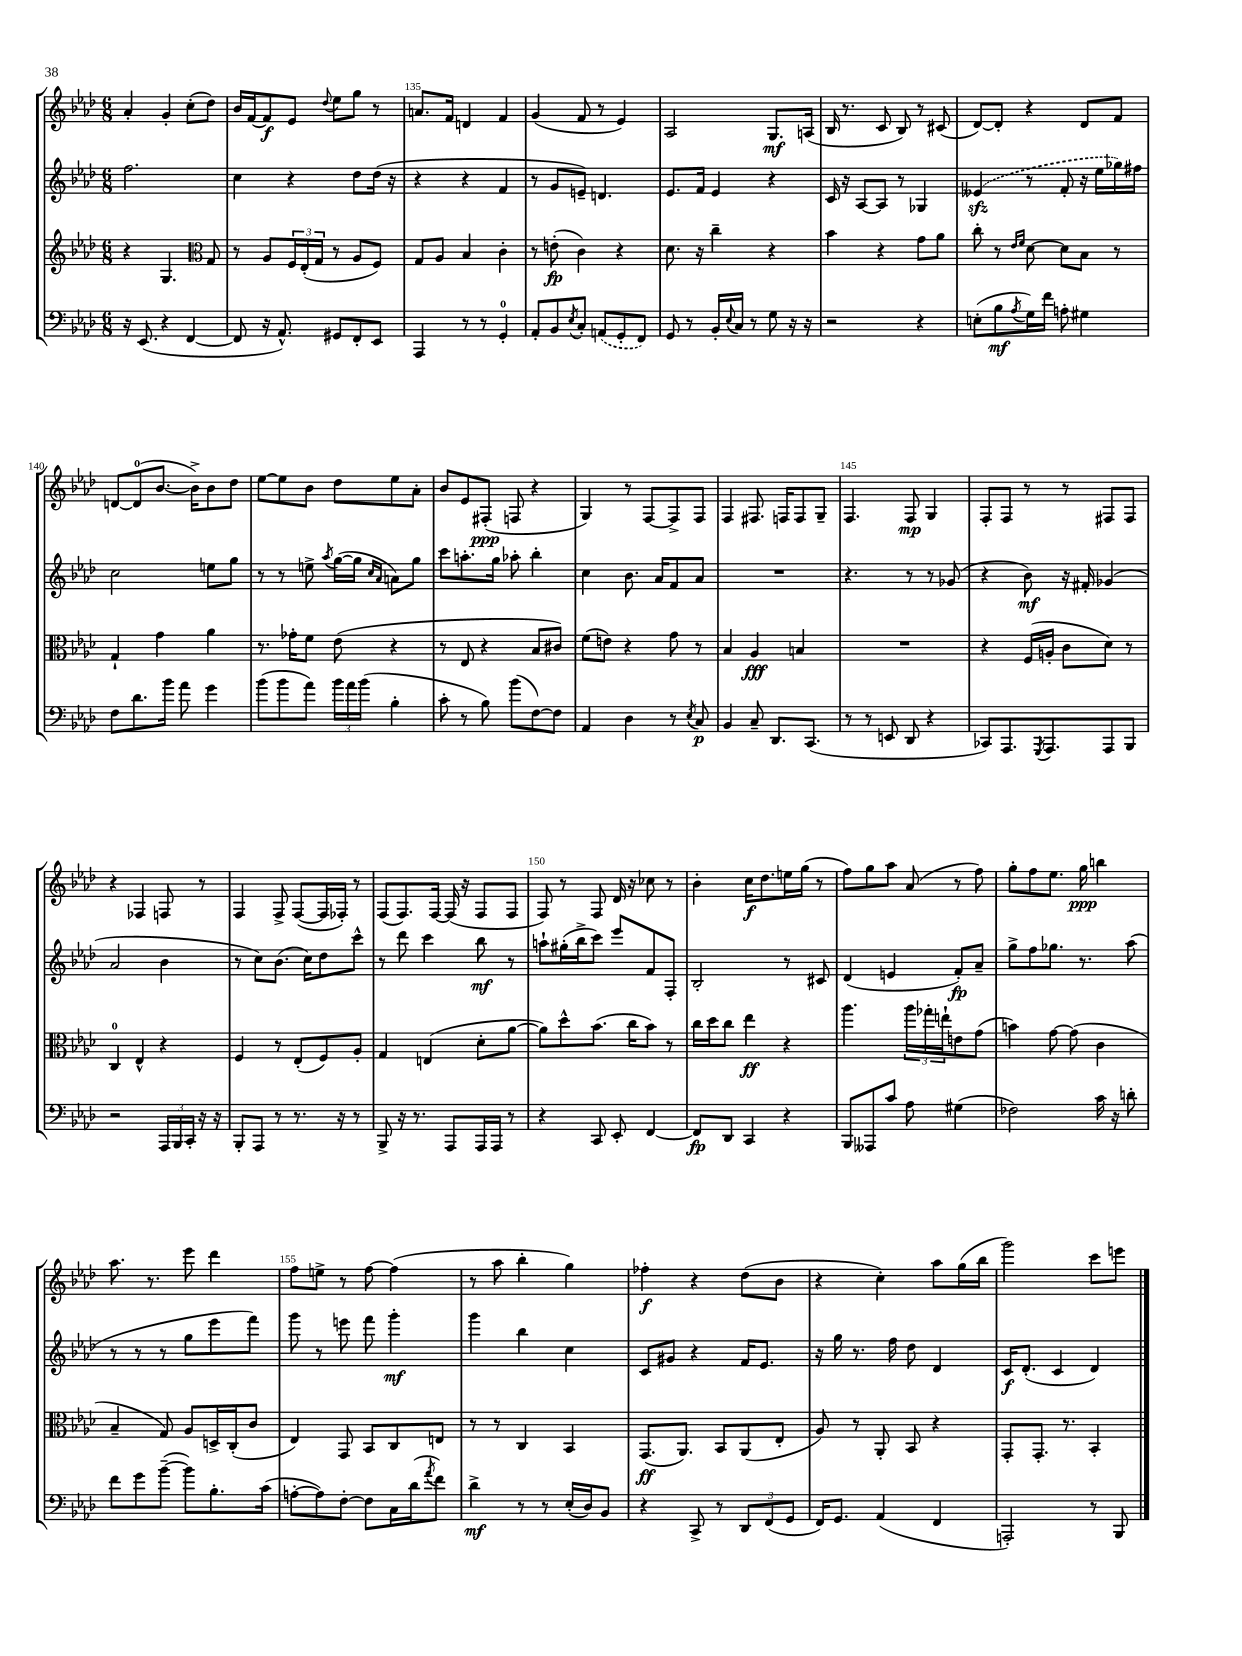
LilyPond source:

<<
\new StaffGroup <<
\new Staff = "s0" {
    \clef treble \key aes \major \numericTimeSignature \time 6/8
    aes'4-. g'4-. c''8-.( des''8) |
    bes'16 f'16~ f'8\f ees'8 \appoggiatura { des''8 } ees''8 g''8 r8 |
    a'8. f'16 d'4 f'4 |
    g'4( f'8 r8 ees'4) |
    aes2 g8.\mf a16( |
    bes16 r8. c'8 bes8) r8 cis'8( |
    des'8~) des'8-. r4 des'8 f'8 |
    d'8~ d'8-0( bes'8.~ bes'16->) bes'8 des''8 |
    ees''8~ ees''8 bes'8 des''8 ees''8 aes'8-. |
    bes'8 ees'8 fis8-.\ppp( f8 r4 |
    g4) r8 f8~ f8-> f8 |
    f4 fis8. f16 f8 g8-- |
    f4. f8\mp g4 |
    f8-. f8 r8 r8 fis8 fis8 |
    r4 fes4 f8 r8 |
    f4 f8-> f8~( f16 fes16-.) r8 |
    f8( f8.) f16~ f16( r16 f8 f8 |
    f8) r8 f8 des'16 r16 ces''8 r8 |
    bes'4-. c''16\f des''8. e''16 g''16( r8 |
    f''8) g''8 aes''8 aes'8( r8 f''8) |
    g''8-. f''8 ees''8. g''16\ppp b''4 |
    aes''8. r8. ees'''8 des'''4 |
    f''8 e''8-> r8 f''8~ f''4( |
    r8 aes''8 bes''4-. g''4) |
    fes''4-.\f r4 des''8( bes'8 |
    r4 c''4-.) aes''8 g''16( bes''16 |
    g'''2) c'''8 e'''8 \bar "|." |
}
\new Staff = "s1" {
    \clef treble \key aes \major \numericTimeSignature \time 6/8
    f''2. |
    c''4 r4 des''8 des''16( r16 |
    r4 r4 f'4 |
    r8 g'8 e'8--) d'4. |
    ees'8. f'16 ees'4 r4 |
    c'16 r16 aes8~ aes8 r8 ges4 |
    \once \slurDashed eeses'4\sfz( r8 f'8-. r16 ees''16 ges''16) fis''16 |
    c''2 e''8 g''8 |
    r8 r8 e''8-> \acciaccatura { aes''8 } g''16~( g''16 \grace { c''16 aes'16 } a'8) g''8 |
    c'''8 a''8.-. g''16 aes''8-. bes''4-. |
    c''4 bes'8. aes'16 f'8 aes'8 |
    R2. |
    r4. r8 r8 ges'8( |
    r4 bes'8\mf) r16 fis'16-. ges'4( |
    aes'2 bes'4 |
    r8 c''8) bes'8.( c''16) des''8 c'''8-^ |
    r8 des'''8 c'''4 bes''8\mf r8 |
    a''8-! gis''16-.( bes''16-> c'''8) ees'''8 f'8 f8-. |
    bes2-. r8 cis'8 |
    des'4( e'4 f'8-.\fp) aes'8-- |
    g''8-> f''8 ges''8. r8. aes''8( |
    r8 r8 r8 g''8 ees'''8 f'''8) |
    g'''8 r8 e'''8 f'''8 g'''4-.\mf |
    g'''4 bes''4 c''4 |
    c'8 gis'8 r4 f'16 ees'8. |
    r16 g''16 r8. f''16 des''8 des'4 |
    c'16\f des'8.-.( c'4 des'4) \bar "|." |
}
\new Staff = "s2" {
    \clef treble \key aes \major \numericTimeSignature \time 6/8
    r4 g4. \clef alto g8 |
    r8 aes8 \tuplet 3/2 { f16 ees16-.( g16 } r8 aes8 f8) |
    g8 aes8 bes4 c'4-. |
    r8 e'8-.\fp( c'4) r4 |
    des'8. r16 c''4-- r4 |
    bes'4 r4 g'8 aes'8 |
    c''8-. r8 \grace { ees'16 f'16 } des'8~ des'8 bes8 r8 |
    g4-! g'4 aes'4 |
    r8. ges'16-. f'8 ees'8( r4 |
    r8 ees8 r4 bes8 cis'8) |
    f'8( e'8) r4 g'8 r8 |
    bes4 aes4\fff b4 |
    R2. |
    r4 f16( a16-. c'8 des'8) r8 |
    c4-0 ees4-^ r4 |
    f4 r8 ees8-.( f8) aes8-. |
    g4 e4( des'8-. aes'8~ |
    aes'8) des''8-^ bes'8.( c''16 bes'8) r8 |
    c''16 des''16 c''8 ees''4\ff r4 |
    aes''4. \tuplet 3/2 { aes''16 ges''16-. e''16-! } e'8 g'8( |
    b'4) g'8~ g'8( c'4 |
    bes4-- g8) aes8 d16-> c16-.( c'8 |
    ees4) g,8 bes,8 c8 e8 |
    r8 r8 c4 bes,4 |
    g,8.\ff( aes,8.) bes,8 aes,8( ees8-. |
    aes8) r8 aes,8-. bes,8 r4 |
    g,8-. g,8.-. r8. bes,4-. \bar "|." |
}
\new Staff = "s3" {
    \clef bass \key aes \major \numericTimeSignature \time 6/8
    r16 ees,8.( r4 f,4~ |
    f,8 r16 aes,8.-^) gis,8 f,8-. ees,8 |
    aes,,4 r8 r8 g,4-0-. |
    aes,8-. bes,8 \acciaccatura { ees8 } c8-. \once \slurDashed a,8( g,8-. f,8) |
    g,8 r8 bes,16-. \appoggiatura { ees8 } c16 r8 g8 r16 r16 |
    r2 r4 |
    e8-.( bes8\mf \acciaccatura { aes8 } g16) f'16 a8-. gis4 |
    f8 des'8. bes'16 aes'8 g'4 |
    bes'8( bes'8 aes'8) \tuplet 3/2 { bes'16 aes'16 bes'16( } bes4-. |
    c'8-. r8 bes8) bes'8( f8~) f8 |
    aes,4 des4 r8 \acciaccatura { ees8 } c8\p |
    bes,4 c8-- des,8. c,8.( |
    r8 r8 e,8 des,8 r4 |
    ces,8) aes,,8. \acciaccatura { g,,8 } aes,,8. aes,,8 bes,,8 |
    r2 \tuplet 3/2 { aes,,16 bes,,16 c,16-. } r16 r16 |
    bes,,8-. aes,,8 r8 r8. r16 r8 |
    bes,,8-> r16 r8. aes,,8 aes,,16 aes,,16 r8 |
    r4 c,8 ees,8-. f,4~ |
    f,8\fp des,8 c,4 r4 |
    bes,,8 aeses,,8 c'8 aes8 gis4( |
    fes2) c'16 r16 d'8-. |
    f'8 g'8 bes'8~--( bes'8) bes8.-. c'16( |
    a8~-. a8) f8~-. f8 c16 des'16( \acciaccatura { aes'8 } f'8) |
    des'4->\mf r8 r8 ees16-.( des16) bes,8 |
    r4 c,8-> r8 \tuplet 3/2 { des,8 f,8( g,8 } |
    f,16) g,8. aes,4( f,4 |
    a,,2-.) r8 bes,,8 \bar "|." |
}
>>
>>
\layout { \context { \Score currentBarNumber = #133 \override BarNumber.break-visibility = ##(#f #t #t) barNumberVisibility = #(every-nth-bar-number-visible 5) } }
